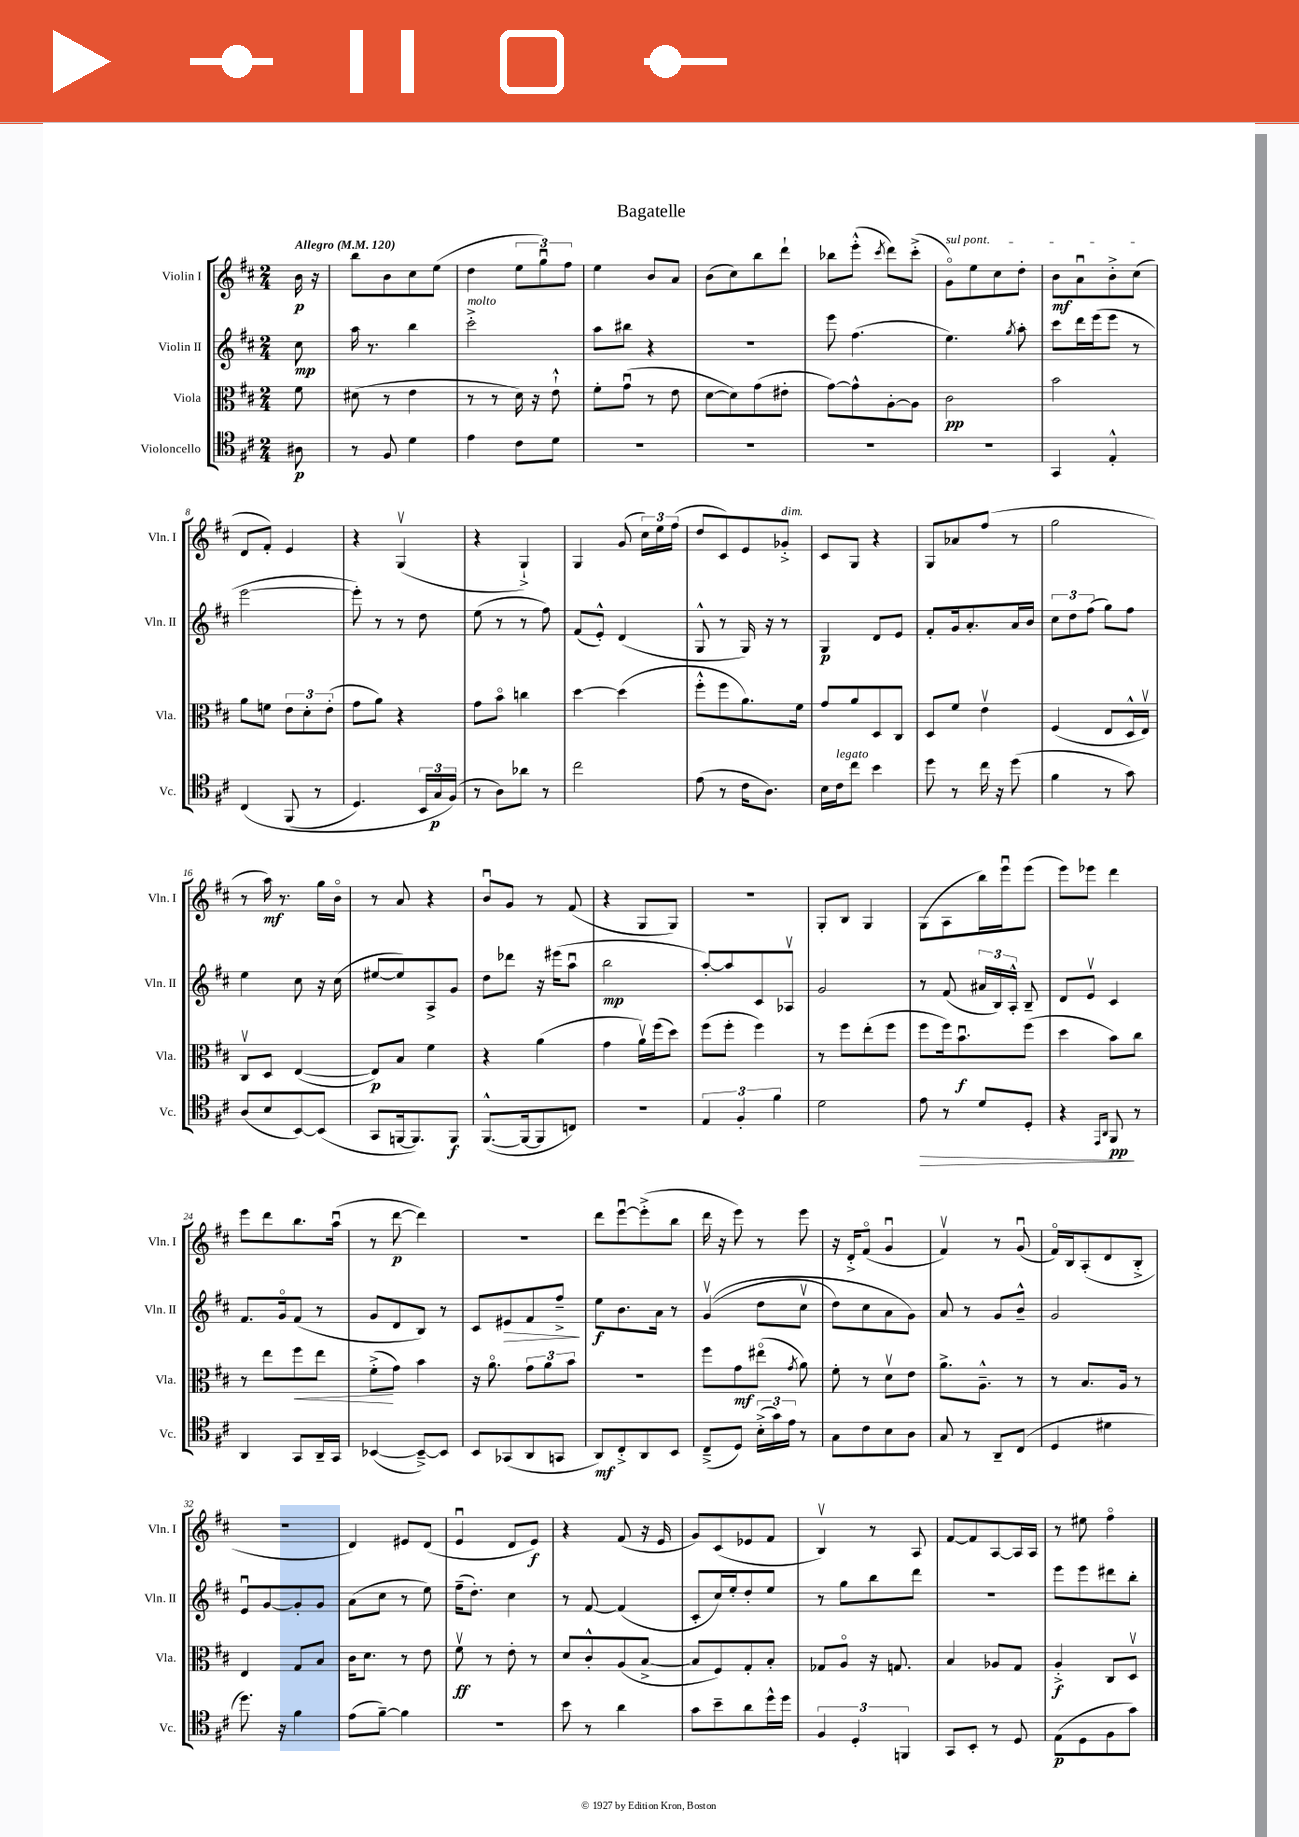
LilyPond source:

\header { title = "Bagatelle" }
<<
\new StaffGroup <<
\new Staff = "s0" \with { instrumentName = "Violin I" shortInstrumentName = "Vln. I" } {
    \clef treble \key d \major \numericTimeSignature \time 2/4 \partial 8 \tempo "Allegro" 4 = 120
    \autoBeamOff b'16\p r16 |
    b''8[ b'8 cis''8 e''8]( |
    d''4 \tuplet 3/2 { e''8[ g''8\downbow) fis''8] } |
    e''4 b'8[ a'8] |
    b'8[( cis''8) b''8 d'''8]-! |
    bes''8[ e'''8]-.-^( \acciaccatura { cis'''8 } d'''8[) cis'''8]-.->( |
    \once \override TextSpanner.bound-details.left.text = \markup { \italic "sul pont." } g'8[\flageolet\startTextSpan) e''8 cis''8 d''8]-. |
    b'8[\mf a'8\downbow b'8-.-> cis''8]\stopTextSpan( |
    d'8[ fis'8]-.) e'4 |
    r4 g4\upbow( |
    r4 g4-!->) |
    g4 g'8( \tuplet 3/2 { cis''16[) e''16 fis''16]( } |
    d''8[ cis'8) e'8 ges'8]-.->^\markup { \italic "dim." } |
    cis'8[ g8] r4 |
    g8[ aes'8 fis''8]( r8 |
    g''2 |
    r8 a''16\mf) r8. g''16[ b'16]\flageolet |
    r8 a'8 r4 |
    b'8[\downbow g'8] r8 fis'8( |
    r4 g8[ g8]) |
    R2 |
    g8[-. b8] g4 |
    g8[( a8 b''16) e'''16\downbow e'''8]( |
    e'''8[) ees'''8] d'''4 |
    e'''8[ d'''8 b''8. a''16]\downbow( |
    r8 d'''8~\p d'''4) |
    R2 |
    d'''8[ e'''8~\downbow e'''8-.->( b''8] |
    d'''16 r16 e'''8) r8 e'''8 |
    r16 d'16[-.-> fis'8]\flageolet( g'4\downbow |
    fis'4\upbow) r8 g'8\downbow( |
    fis'16[\flageolet) b16 a8-.( d'8 b8]-.-> |
    r2 |
    d'4) eis'8[ d'8]( |
    e'4\downbow d'8[ e'8]\f) |
    r4 fis'8( r16 e'16 |
    g'8[) cis'8( ees'8 fis'8] |
    b4\upbow) r8 a8 |
    fis'8[~ fis'8 a8~ a16 a16] |
    r8 eis''8 fis''4\flageolet \bar "|." |
}
\new Staff = "s1" \with { instrumentName = "Violin II" shortInstrumentName = "Vln. II" } {
    \clef treble \key d \major \numericTimeSignature \time 2/4 \partial 8
    \autoBeamOff cis''8\mp |
    a''16 r8. b''4 |
    cis'''2-.->^\markup { \italic "molto" } |
    a''8[ bis''8] r4 |
    R2 |
    e'''8 fis''4.( |
    e''4.) \acciaccatura { g''8 } a''8-. |
    cis'''8[ d'''16 e'''16( e'''8] r8 |
    e'''2~ |
    e'''8-.) r8 r8 d''8 |
    e''8( r8 r8 fis''8) |
    fis'8[( e'8]-.-^) d'4( |
    g8-^ r8 g16) r16 r8 |
    g4\p d'8[ e'8] |
    fis'8[-. g'16 a'8.-. a'16 b'16] |
    \tuplet 3/2 { cis''8[ d''8 fis''8]( } g''8[) fis''8] |
    e''4 cis''8 r16 cis''16( |
    eis''8[~ eis''8) a8-> g'8] |
    d''8[ des'''8] r16 eis'''16[( a''8]\downbow |
    b''2\mp |
    a''8[~-.) a''8 cis'8 aes8]\upbow |
    g'2 |
    r8 fis'8( \tuplet 3/2 { ais'16[ b16) a16]-.-^ } b8-- |
    d'8[ e'8]\upbow cis'4 |
    fis'8.[ g'16\flageolet fis'8]( r8 |
    g'8[ d'8 b8]) r8 |
    cis'8[ eis'8\> fis'8 fis''8]--->\! |
    e''8[\f b'8. a'16] r8 |
    g'4\upbow(\( d''8[ cis''8]\upbow |
    d''8[) cis''8 a'8 g'8]\) |
    a'8 r8 g'8[ b'8]---^ |
    g'2 |
    e'8[\downbow g'8~ g'8-. g'8] |
    a'8[( cis''8] r8 e''8) |
    fis''16[--( d''8.]-.) cis''4 |
    r8 fis'8~ fis'4( |
    cis'8[-. cis''16) e''16-. d''8-. e''8] |
    r8 g''8[ b''8 d'''8] |
    r2 |
    e'''8[ e'''8 dis'''8 b''8]-. \bar "|." |
}
\new Staff = "s2" \with { instrumentName = "Viola" shortInstrumentName = "Vla." } {
    \clef alto \key d \major \numericTimeSignature \time 2/4 \partial 8
    \autoBeamOff fis'8 |
    dis'8( r8 e'4 |
    r8 r8 d'16) r16 e'8-!-^ |
    fis'8[-. g'8]\downbow( r8 e'8 |
    d'8[~ d'8) g'8( eis'8]-. |
    g'8[~) g'8-^ a8~-. a8] |
    cis'2\pp |
    b'2 |
    a'8[ f'8] \tuplet 3/2 { e'8[ d'8-. e'8]-.( } |
    g'8[ a'8]) r4 |
    g'8[ b'8]\flageolet c''4 |
    d''4~ d''4( |
    fis''8[-.-^ fis''8 a'8.) fis'16] |
    g'8[ a'8 d8 cis8] |
    d8[ fis'8] e'4\upbow |
    fis4( e8[ d16-^ e16]\upbow) |
    cis8[\upbow d8] e4~( |
    e8[\p) b8] fis'4 |
    r4 a'4( |
    g'4 a'16[\upbow) fis''16( d''8]) |
    fis''8[( fis''8]-. fis''4) |
    r8 fis''8[ e''8-.( fis''8] |
    fis''8[ fis''16) b'8.\downbow\f fis''8]( |
    d''4 b'8[) cis''8] |
    r8 e''8[ fis''8\< e''8] |
    fis'8[-.->\!( g'8]) b'4 |
    r16 a'8.\flageolet \tuplet 3/2 { g'8[ a'8 b'8] } |
    R2 |
    fis''8[ g'8\mf eis''8]\flageolet( \acciaccatura { g'8 } a'8) |
    fis'8-. r8 d'8[\upbow e'8] |
    a'8.[-> a8.]---^ r8 |
    r8 b8.[ a16] r8 |
    e4 g8[ b8] |
    cis'16[ d'8.] r8 e'8 |
    fis'8\upbow\ff r8 e'8-. r8 |
    d'8[ cis'8-.-^ a8( b8]~-> |
    b8[ fis8) g8-. b8]-. |
    ges8[ a8]\flageolet r16 g8. |
    b4 aes8[ g8] |
    a4-.->\f cis8[ d8]\upbow \bar "|." |
}
\new Staff = "s3" \with { instrumentName = "Violoncello" shortInstrumentName = "Vc." } {
    \clef tenor \key d \major \numericTimeSignature \time 2/4 \partial 8
    \autoBeamOff ais8\p |
    r8 fis8 d'4 |
    e'4 cis'8[ d'8] |
    R2 |
    R2 |
    R2 |
    R2 |
    g,4 e4-.-^ |
    cis4\( fis,8( r8 |
    d4.) \tuplet 3/2 { b,16[ g16\p fis16](\) } |
    r8 a8[) aes'8] r8 |
    cis''2 |
    e'8( r8 cis'16[ a8.]) |
    b16[ cis'16^\markup { \italic "legato" } cis''8] b'4 |
    d''8 r8 cis''16 r16 d''8( |
    fis'4 r8 g'8) |
    a8[( b8 b,8~) b,8]( |
    g,8[ f,16~ f,8.) f,8]\f |
    fis,8.[~-^( fis,16~ fis,8 c8]) |
    r2 |
    \tuplet 3/2 { e4 fis4-. fis'4 } |
    d'2 |
    e'8\> r8 d'8[ d8]-. |
    r4 \grace { e,16[ a,16] } fis,8\pp\! r8 |
    a,4 g,8[ a,16-- g,16] |
    bes,4~( bes,8[~--->) bes,8] |
    b,8[ ges,8( a,8 g,8] |
    a,8[\mf) cis8-.-> a,8 b,8] |
    cis8[--->( d8]) \tuplet 3/2 { b16[-.->( g'16) e'16] } r8 |
    g8[ cis'8 b8 a8] |
    g8 r8 a,8[-- cis8]( |
    d4 dis'4 |
    d''8.) r16 fis'4 |
    e'8[( fis'8]~--) fis'4 |
    r2 |
    b'8 r8 a'4 |
    g'8[ b'8-- a'8 d''16-^ d''16] |
    \tuplet 3/2 { fis4 d4-. f,4 } |
    g,8[ b,8]-. r8 d8 |
    e8[\p( d8 fis8 g'8]) \bar "|." |
}
>>
>>
